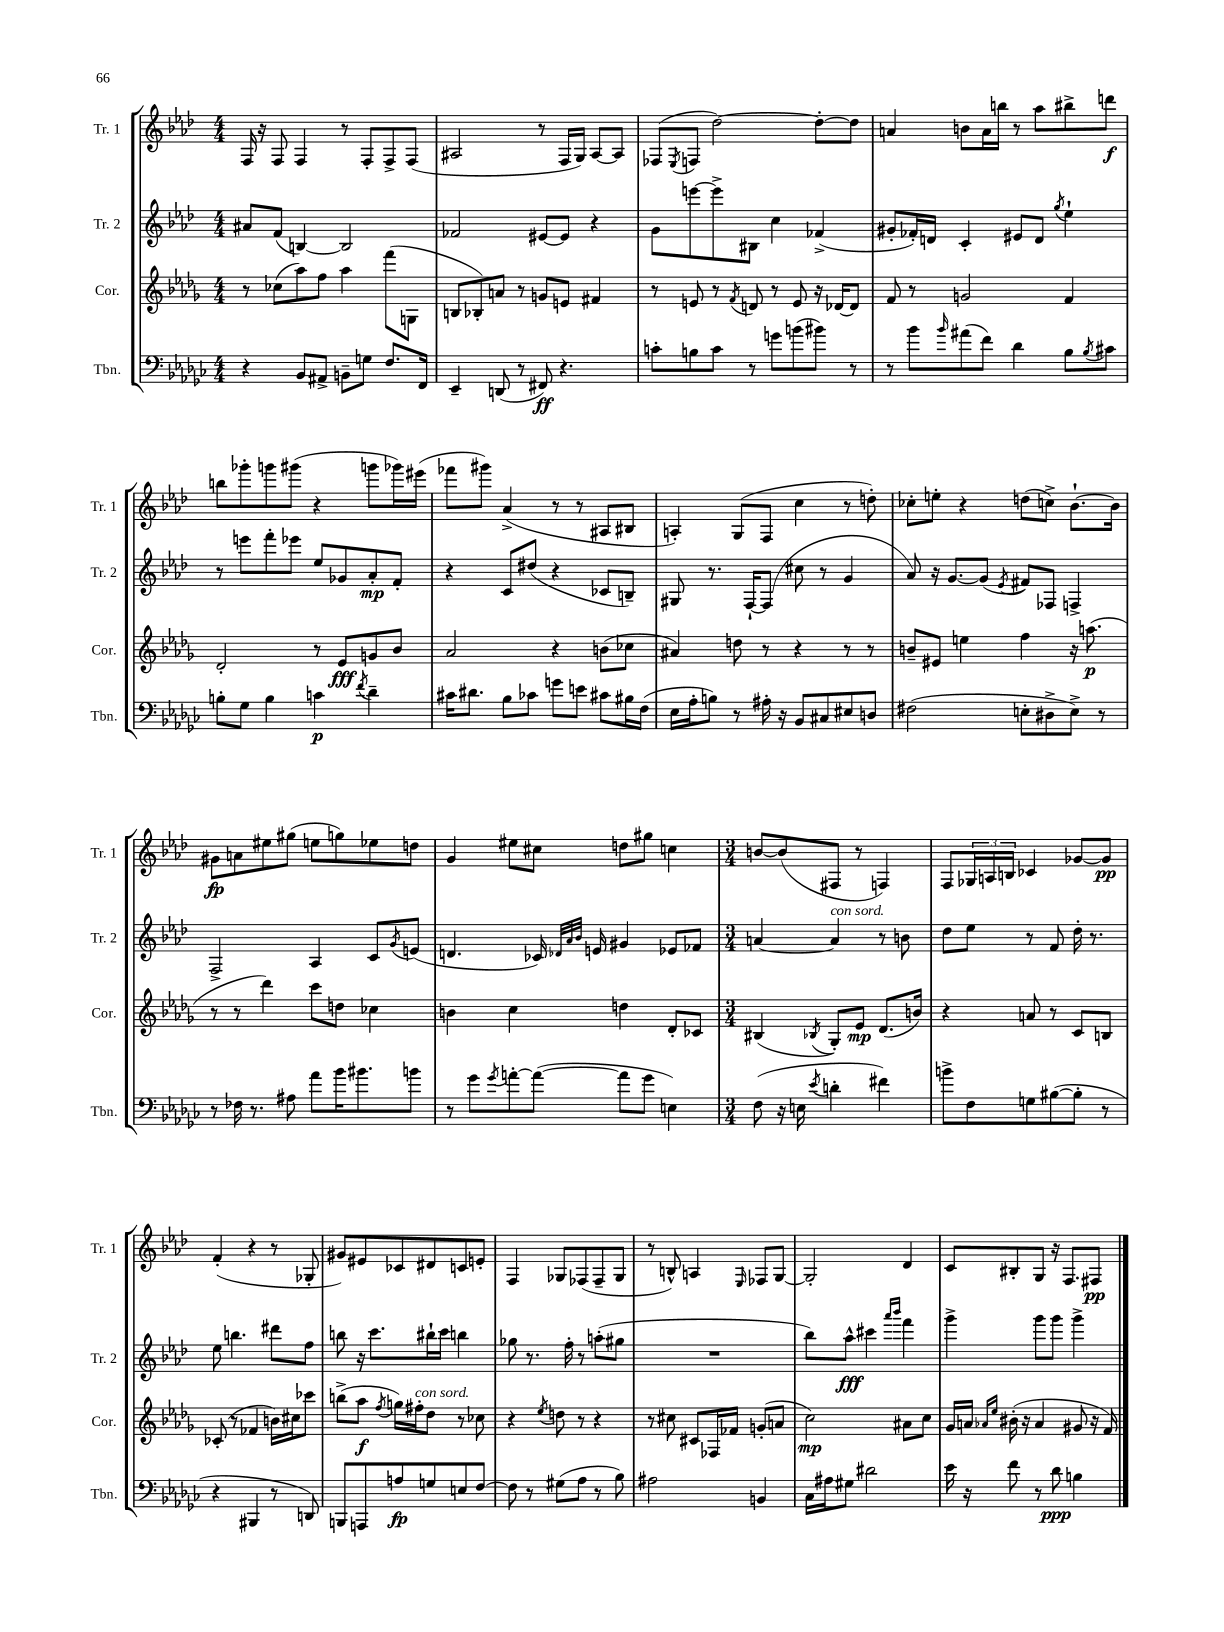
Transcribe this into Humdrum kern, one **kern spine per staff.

**kern	**dynam	**kern	**dynam	**kern	**dynam	**kern	**dynam
*part4	*part4	*part3	*part3	*part2	*part2	*part1	*part1
*staff4	*staff4	*staff3	*staff3	*staff2	*staff2	*staff1	*staff1
*I"Tbn.	*	*I"Cor.	*	*I"Tr. 2	*	*I"Tr. 1	*
*I'Tbn.	*	*I'Cor.	*	*I'Tr. 2	*	*I'Tr. 1	*
*clefF4	*	*clefG2	*	*clefG2	*	*clefG2	*
*k[b-e-a-d-g-c-]	*	*k[b-e-a-d-g-]	*	*k[b-e-a-d-]	*	*k[b-e-a-d-]	*
*M4/4	*	*M4/4	*	*M4/4	*	*M4/4	*
=43	=43	=43	=43	=43	=43	=43	=43
4r	.	8r	.	8a#X/L	.	16F/	.
.	.	.	.	.	.	16r	.
.	.	(8cc-X\L	.	(8f/J	.	8F/	.
8BB-/L	.	8aa-\)	.	[4Bn/)	.	4F/	.
8AA#X^/J	.	8ff\J	.	.	.	.	.
8BBn~\L	.	4aa-\	.	2B/]	.	8r	.
8Gn\J	.	.	.	.	.	8F'/L	.
8.F/L	.	(8fff\L	.	.	.	8F^/	.
.	.	8Gn\J	.	.	.	(8F/J	.
16FF/Jk	.	.	.	.	.	.	.
=44	=44	=44	=44	=44	=44	=44	=44
4EE-~/	.	8Bn/L	.	2f-X/	.	2A#X/	.
.	.	8B-X'/)	.	.	.	.	.
(8DDn/	.	8an/J	.	.	.	.	.
8r	.	8r	.	.	.	.	.
8FF#X/)	ff	8gn/L	.	[8e#X/L	.	8r	.
4.r	.	8en/J	.	8e#/J]	.	16F/LL	.
.	.	.	.	.	.	16G/JJ)	.
.	.	4f#X/	.	4r	.	[8A#/L	.
.	.	.	.	.	.	8A#/J]	.
=45	=45	=45	=45	=45	=45	=45	=45
8cn'\L	.	8r	.	8g\L	.	(8F-X/L	.
.	.	.	.	.	.	8qE-/	.
8Bn\	.	8en/	.	[8eeen\	.	8Fn/J	.
8c\J	.	8r	.	8eee^\]	.	[2dd-\)	.
.	.	8qf/	.	.	.	.	.
8r	.	8dn/	.	8B#X\J	.	.	.
8gn\L	.	8r	.	4cc\	.	.	.
(8bn\	.	8e/	.	.	.	.	.
8b#X\J)	.	16r	.	(4f-X^/	.	8dd-'\L_	.
.	.	[16d-X/KL	.	.	.	.	.
8r	.	8d-/J]	.	.	.	8dd-\J]	.
=46	=46	=46	=46	=46	=46	=46	=46
8r	.	8f/	.	8g#X'/L	.	4an/	.
8b-\L	.	8r	.	16f-X'/L)	.	.	.
.	.	.	.	16dn/JJ	.	.	.
16qqb-/	.	.	.	.	.	.	.
(8a#X\	.	2gn/	.	4c'/	.	8bn\L	.
8f\J)	.	.	.	.	.	16a\L	.
.	.	.	.	.	.	16bbn\JJ	.
4d-\	.	.	.	8e#X/L	.	8r	.
.	.	.	.	8d/J	.	8aa-\L	.
.	.	.	.	8qgg/	.	.	.
8B-\L	.	4f/	.	4ee-`\	.	8bb#X^\	.
8qB-/	.	.	.	.	.	.	.
8c#X\J	.	.	.	.	.	8dddn\J	f
!!LO:LB:g=z
=47	=47	=47	=47	=47	=47	=47	=47
8Bn'\L	.	2d-'/	.	8r	.	8bbn\L	.
8G-\J	.	.	.	8eeen\L	.	8ggg-X'\	.
4B\	.	.	.	8fff'\	.	8gggn\	.
.	.	.	.	8eee-X\J	.	(8ggg#X\J	.
4cn\	p	8r	.	8ee-/L	.	4r	.
.	.	8e-/L	fff	8g-X/	.	.	.
8qf/	.	.	.	.	.	.	.
4d-~\	.	8gn/	.	8a-'/	mp	8gggn\L	.
.	.	8b-/J	.	8f'/J	.	16ggg-X\L)	.
.	.	.	.	.	.	(16eee#X\JJ	.
=48	=48	=48	=48	=48	=48	=48	=48
16c#X\KL	.	2a-/	.	4r	.	8fff-X\L	.
8.d#X\J	.	.	.	.	.	.	.
.	.	.	.	.	.	8ggg#X\J)	.
8B-\L	.	.	.	8c/L	.	(4a-^/	.
8c-X\J	.	.	.	(8dd#X/J	.	.	.
8gn\L	.	4r	.	4r	.	8r	.
8en\J	.	.	.	.	.	8r	.
8c#X\L	.	(8bn\L	.	8c-X/L	.	8A#X/L	.
16B#X\L	.	8cc-X\J	.	8Bn~/J)	.	8B#X/J	.
(16F\JJ	.	.	.	.	.	.	.
=49	=49	=49	=49	=49	=49	=49	=49
16E-\LL	.	4a#X/)	.	8G#X/	.	4An'/)	.
16A-'\J	.	.	.	.	.	.	.
8Bn\J)	.	.	.	8.r	.	.	.
8r	.	8ddn\	.	.	.	(8G/L	.
.	.	.	.	[16F`/KL	.	.	.
16A#X'\	.	8r	.	(8F/J]	.	8F/J	.
16r	.	.	.	.	.	.	.
8BB-/L	.	4r	.	8cc#X\	.	4cc\	.
8C#X/	.	.	.	8r	.	.	.
8E#X/	.	8r	.	4g/	.	8r	.
8Dn/J	.	8r	.	.	.	8ddn'\)	.
=50	=50	=50	=50	=50	=50	=50	=50
(2F#X\	.	8bn~/L	.	8a-/)	.	8cc-X'\L	.
.	.	8e#X/J	.	16r	.	8een'\J	.
.	.	.	.	[8.g/L	.	.	.
.	.	4een\	.	.	.	4r	.
.	.	.	.	(8g/J]	.	.	.
.	.	.	.	8qe-/	.	.	.
8En'\L	.	4ff\	.	8f#X/L)	.	(8ddn\L	.
8D#X^\	.	.	.	8F-X/J	.	8ccn^\J)	.
8E^\J)	.	16r	.	4Fn^/	.	[8.b-`\L	.
.	.	(8.aan\	p	.	.	.	.
8r	.	.	.	.	.	.	.
.	.	.	.	.	.	16b-\Jk]	.
!!LO:LB:g=z
=51	=51	=51	=51	=51	=51	=51	=51
8r	.	8r	.	2F^/	.	8g#X\L	fp
16F-X\	.	8r	.	.	.	8an\	.
8.r	.	.	.	.	.	.	.
.	.	4ddd-\)	.	.	.	8ee#X\	.
8A#X\	.	.	.	.	.	(8gg#X\J	.
8a-\L	.	8ccc\L	.	4A-/	.	8een\L	.
16b-\K	.	8ddn\J	.	.	.	8ggn\)	.
8.b#X\	.	.	.	.	.	.	.
.	.	4cc-X\	.	8c/L	.	8ee-X\	.
.	.	.	.	8qg/	.	.	.
8bn\J	.	.	.	(8en/J	.	8ddn\J	.
=52	=52	=52	=52	=52	=52	=52	=52
8r	.	4bn\	.	4.dn/	.	4g/	.
8g-\L	.	.	.	.	.	.	.
8qg-/	.	.	.	.	.	.	.
[8an'\	.	4cc\	.	.	.	8ee#X\L	.
(8a\J_	.	.	.	16c-X/)	.	8cc#X\J	.
.	.	.	.	32qqd-X/LLL	.	.	.
.	.	.	.	32qqa-/	.	.	.
.	.	.	.	32qqb-/JJJ	.	.	.
.	.	.	.	16en/	.	.	.
8a\L]	.	4ddn\	.	4g#X/	.	8ddn\L	.
8g-\J	.	.	.	.	.	8gg#X\J	.
4En\)	.	8d-'/L	.	8e-X/L	.	4ccn\	.
.	.	8c-X/J	.	8f-X/J	.	.	.
=53	=53	=53	=53	=53	=53	=53	=53
*M3/4	*	*M3/4	*	*M3/4	*	*M3/4	*
(8F\	.	(4B#X/	.	[4an/	.	[8bn/L	.
16r	.	.	.	.	.	(8b/]	.
16En\	.	.	.	.	.	.	.
8qe-/	.	8qB-X/	.	.	.	.	.
!	!	!	!	!LO:TX:a:i:t=con sord.	!	!	!
4dn'\	.	8G-'/L)	.	4a/]	.	8F#X/J	.
.	.	8e-/J	mp	.	.	8r	.
4f#X\)	.	(8.d-/L	.	8r	.	4Fn/)	.
.	.	.	.	8bn\	.	.	.
.	.	16bn/Jk)	.	.	.	.	.
=54	=54	=54	=54	=54	=54	=54	=54
8bn^\L	.	4r	.	8dd-\L	.	8F/L	.
8F\	.	.	.	8ee-\J	.	24G-X/L	.
.	.	.	.	.	.	24An/	.
.	.	.	.	.	.	24Bn/JJ	.
8Gn\	.	8an/	.	8r	.	4c-X/	.
([8B#X\	.	8r	.	8f/	.	.	.
8B#'\J]	.	8c/L	.	16dd-'\	.	[8g-X/L	.
.	.	.	.	8.r	.	.	.
8r	.	8Bn/J	.	.	.	8g-/J]	pp
!!LO:LB:g=z
=55	=55	=55	=55	=55	=55	=55	=55
4r	.	(8c-X'/	.	8ee-\	.	(4f'/	.
.	.	8r	.	4.bbn\	.	.	.
4BBB#X/	.	4f-X/	.	.	.	4r	.
8r	.	16bn\LL)	.	8ddd#X\L	.	8r	.
.	.	16cc#X\J	.	.	.	.	.
8DDn/)	.	8ccc-X\J	.	8ff\J	.	8G-X'/	.
=56	=56	=56	=56	=56	=56	=56	=56
8BBBn/L	.	(8bbn^\L	.	8bbn\	.	8g#X/L)	.
8AAAn/	.	8aa-\J	f	16r	.	8e#X/	.
.	.	.	.	8.ccc\L	.	.	.
.	.	8qff/	.	.	.	.	.
8An/	fp	16ggn\LL)	.	.	.	8c-X/	.
!	!	!LO:TX:a:i:t=con sord.	!	!	!	!	!
.	.	16ff#X'\J	.	.	.	.	.
8Gn/	.	8dd-\J	.	16bb#X`\L	.	8d#X/	.
.	.	.	.	16ccc\JJ	.	.	.
8En/	.	8r	.	4bbn\	.	8cn/	.
[8F/J	.	8cc-X\	.	.	.	8en'/J	.
=57	=57	=57	=57	=57	=57	=57	=57
8F\]	.	4r	.	8gg-X\	.	4F/	.
8r	.	.	.	8.r	.	.	.
.	.	8qee-/	.	.	.	.	.
(8G#X\L	.	8ddn\	.	.	.	8G-X/L	.
.	.	.	.	16ff'\	.	.	.
8A-\J	.	8r	.	8r	.	(8F-X/	.
8r	.	4r	.	(8aan'\L	.	8F-~/	.
8B-\)	.	.	.	8gg#X\J	.	8G-/J	.
=58	=58	=58	=58	=58	=58	=58	=58
2A#X\	.	8r	.	2.r	.	8r	.
.	.	8cc#X\	.	.	.	8Bn^^/)	.
.	.	8c#X/L	.	.	.	4An/	.
.	.	16F-X/L	.	.	.	.	.
.	.	16f-X/JJ	.	.	.	.	.
.	.	.	.	.	.	16qqE-/	.
4BBn/	.	(8gn'/L	.	.	.	8F-X/L	.
.	.	8an/J	.	.	.	[8G/J	.
=59	=59	=59	=59	=59	=59	=59	=59
16C-\LL	.	2cc\)	mp	8bb-\L)	.	2G'/]	.
16A#X\J	.	.	.	.	.	.	.
8G#X\J	.	.	.	8aa-^^\J	fff	.	.
2d#X\	.	.	.	4ccc#X\	.	.	.
.	.	.	.	16qqaaa-/LL	.	.	.
.	.	.	.	16qqbbb-/JJ	.	.	.
.	.	8a#X\L	.	4fff\	.	4d-/	.
.	.	8cc\J	.	.	.	.	.
=60	=60	=60	=60	=60	=60	=60	=60
16e-\	.	16g-/LL	.	4ggg^\	.	8c/L	.
16r	.	16an/JJ	.	.	.	.	.
.	.	16qqa-X/LL	.	.	.	.	.
.	.	16qqee-/JJ	.	.	.	.	.
8f\	.	(16b#X'\	.	.	.	8B#X'/	.
.	.	16r	.	.	.	.	.
8r	.	4a-/	.	8ggg\L	.	8G/J	.
8d-\	ppp	.	.	8ggg\J	.	16r	.
.	.	.	.	.	.	8.F/L	.
4Bn\	.	8g#X/	.	4ggg^\	.	.	.
.	.	16r	.	.	.	8F#X/J	pp
.	.	16f/)	.	.	.	.	.
==	==	==	==	==	==	==	==
*-	*-	*-	*-	*-	*-	*-	*-
